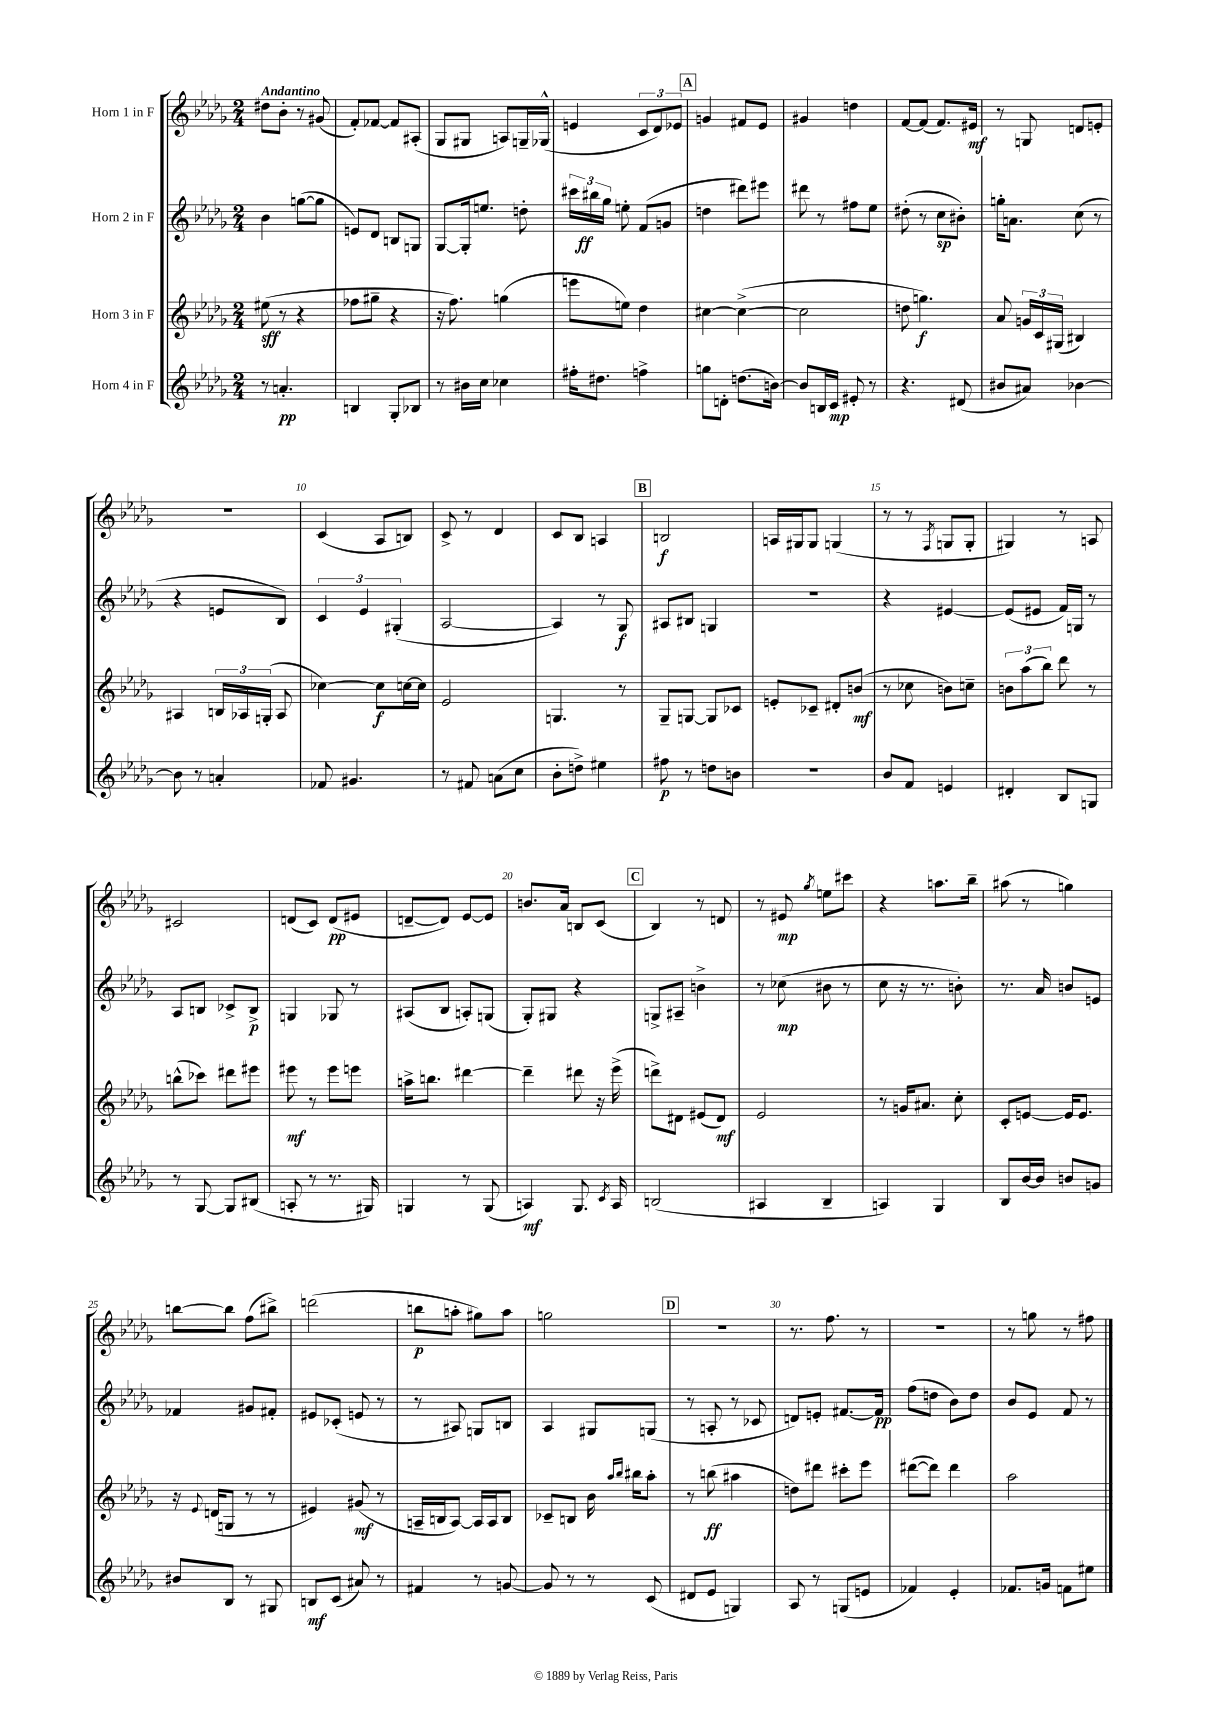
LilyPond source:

<<
\new StaffGroup <<
\new Staff = "s0" \with { instrumentName = "Horn 1 in F" } {
    \clef treble \key des \major \numericTimeSignature \time 2/4 \tempo "Andantino"
    \autoBeamOff dis''8[ bes'8]-. r8 gis'8( |
    f'8[-.) fes'8]~ fes'8[ ais8]-.( |
    ges8[ gis8] a8[) g16-- ges16]-^( |
    e'4 \tuplet 3/2 { c'8[ des'8) ees'8] } |
    \mark \markup { \box "A" } g'4 fis'8[ ees'8] |
    gis'4 d''4 |
    f'8[~ f'8]( f'8.[) eis'16]\mf |
    r8 g8 d'8[ e'8]-. |
    r2 |
    c'4( aes8[ b8]) |
    c'8-> r8 des'4 |
    c'8[ bes8] a4 |
    \mark \markup { \box "B" } b2\f |
    a16[ gis16 gis8] g4( |
    r8 r8 \acciaccatura { f8 } g8[ g8]-. |
    gis4) r8 a8 |
    cis'2 |
    d'8[( c'8]) d'8[\pp( eis'8] |
    d'8[~-- d'8]) ees'8[~ ees'8] |
    b'8.[ aes'16] b8[ c'8]( |
    \mark \markup { \box "C" } bes4) r8 d'8 |
    r8 eis'8\mp \acciaccatura { ges''8 } e''8[ cis'''8] |
    r4 a''8.[ bes''16]-- |
    ais''8( r8 g''4) |
    b''8[~ b''8] f''8[( bis''8]->) |
    d'''2( |
    b''8[\p a''8]-. gis''8[) a''8] |
    g''2 |
    \mark \markup { \box "D" } R2 |
    r8. f''8. r8 |
    r2 |
    r8 g''8 r8 fis''8 \bar "|." |
}
\new Staff = "s1" \with { instrumentName = "Horn 2 in F" } {
    \clef treble \key des \major \numericTimeSignature \time 2/4
    \autoBeamOff bes'4 g''8[~( g''8] |
    e'8[) des'8] b8[ g8] |
    ges8[~ ges16-. e''8.] d''8-. |
    \tuplet 3/2 { cis'''16[ bis''16\ff ges''16] } e''8-. f'8[( g'8] |
    \mark \markup { \box "A" } d''4 dis'''8[) eis'''8] |
    dis'''8 r8 fis''8[ ees''8] |
    dis''8-.( r8 c''8[\sp bis'8]-.) |
    g''16[-. a'8.] c''8( r8 |
    r4 e'8[ bes8]) |
    \tuplet 3/2 { c'4 ees'4 gis4-.( } |
    aes2~ |
    aes4) r8 ges8\f |
    \mark \markup { \box "B" } ais8[ bis8] g4 |
    r2 |
    r4 eis'4~ |
    eis'8[( eis'8] f'16[) g16] r8 |
    aes8[ b8] ces'8[-> b8]->\p |
    g4 ges8 r8 |
    ais8[( bes8] a8[-.) g8]( |
    ges8[-.) gis8] r4 |
    \mark \markup { \box "C" } g8[-> ais8]-- b'4-> |
    r8 ces''8\mp( bis'8 r8 |
    c''8 r16 r8. b'8-.) |
    r8. aes'16 b'8[ e'8] |
    fes'4 gis'8[ fis'8]-. |
    eis'8[ ces'8]-.( e'8 r8 |
    r8 ais8) g8[ b8] |
    aes4 gis8[ g8]( |
    \mark \markup { \box "D" } r8 a8-. r8 ces'8 |
    d'8[) e'8]-. fis'8.[~ fis'16]\pp |
    f''8[( d''8] bes'8[) d''8] |
    bes'8[ ees'8] f'8 r8 \bar "|." |
}
\new Staff = "s2" \with { instrumentName = "Horn 3 in F" } {
    \clef treble \key des \major \numericTimeSignature \time 2/4
    \autoBeamOff eis''8\sff( r8 r4 |
    fes''8[ gis''8]-- r4 |
    r16 f''8.) g''4( |
    e'''8[ e''8]) des''4 |
    \mark \markup { \box "A" } cis''4~ cis''4~->( |
    cis''2 |
    d''8 g''4.\f) |
    aes'8 \tuplet 3/2 { g'16[ c'16 gis16]( } bis4) |
    ais4 \tuplet 3/2 { b16[ aes16 g16]-.( } aes8 |
    ces''4~) ces''8[\f c''16~ c''16] |
    ees'2 |
    g4. r8 |
    \mark \markup { \box "B" } ges8[-- g8]~ g8[ ces'8] |
    e'8[-. ces'8]-- dis'8[-. b'8]\mf( |
    r8 ces''8 b'8[) c''8]-- |
    \tuplet 3/2 { b'8[ aes''8( bes''8]) } des'''8 r8 |
    b''8[-^( ces'''8]) dis'''8[ eis'''8] |
    eis'''8\mf r8 eis'''8[ e'''8] |
    a''16[-> b''8.] dis'''4~ |
    dis'''4-- dis'''8 r16 ees'''16->( |
    \mark \markup { \box "C" } d'''8[->) dis'8] eis'8[( dis'8]\mf) |
    ees'2 |
    r8 g'16[ ais'8.] c''8-. |
    c'8[-. e'8]~ e'16[ e'8.] |
    r16 \appoggiatura { ees'8 } d'16[( g8] r8 r8 |
    eis'4) gis'8\mf( r8 |
    a16[-- b16 a8]~) a16[ a16 b8] |
    ces'8[-- b8] bes'16 \grace { aes''16[ bes''16] } bis''16[ aes''8]-. |
    \mark \markup { \box "D" } r8 b''8\ff( ais''4 |
    d''8[) dis'''8] cis'''8[-. ees'''8] |
    dis'''8[~( dis'''8]) dis'''4 |
    aes''2 \bar "|." |
}
\new Staff = "s3" \with { instrumentName = "Horn 4 in F" } {
    \clef treble \key des \major \numericTimeSignature \time 2/4
    \autoBeamOff r8 a'4.-.\pp |
    b4 ges8[-. bes8] |
    r8 bis'16[ c''16] ces''4 |
    fis''16[-. dis''8.] f''4-> |
    \mark \markup { \box "A" } g''8[ d'8]-. d''8.[( b'16]~) |
    b'8[ b16 c'16]\mp eis'8-. r8 |
    r4. dis'8( |
    bis'8[ ais'8]) bes'4~ |
    bes'8 r8 a'4-. |
    fes'8 gis'4. |
    r8 fis'8 a'8[( c''8] |
    bes'8[-. d''8]->) eis''4 |
    \mark \markup { \box "B" } fis''8\p r8 d''8[ b'8] |
    R2 |
    bes'8[ f'8] e'4 |
    dis'4-. bes8[ g8] |
    r8 ges8~ ges8[ bis8]( |
    a8-. r8 r8. gis16) |
    g4 r8 g8( |
    a4\mf) ges8. \acciaccatura { c'8 } a16 |
    \mark \markup { \box "C" } b2( |
    ais4 bes4-- |
    a4) ges4 |
    bes8[ bes'16~ bes'16] b'8[ g'8] |
    bis'8[ bes8] r8 gis8 |
    b8[\mf c'8]( ais'8) r8 |
    fis'4 r8 g'8~ |
    g'8 r8 r8 c'8( |
    \mark \markup { \box "D" } dis'8[ ees'8] g4) |
    aes8 r8 g8[( e'8] |
    fes'4) ees'4-. |
    fes'8.[ g'16] f'8[ eis''8] \bar "|." |
}
>>
>>
\layout { \context { \Score \override BarNumber.break-visibility = ##(#f #t #t) barNumberVisibility = #(every-nth-bar-number-visible 5) } }
